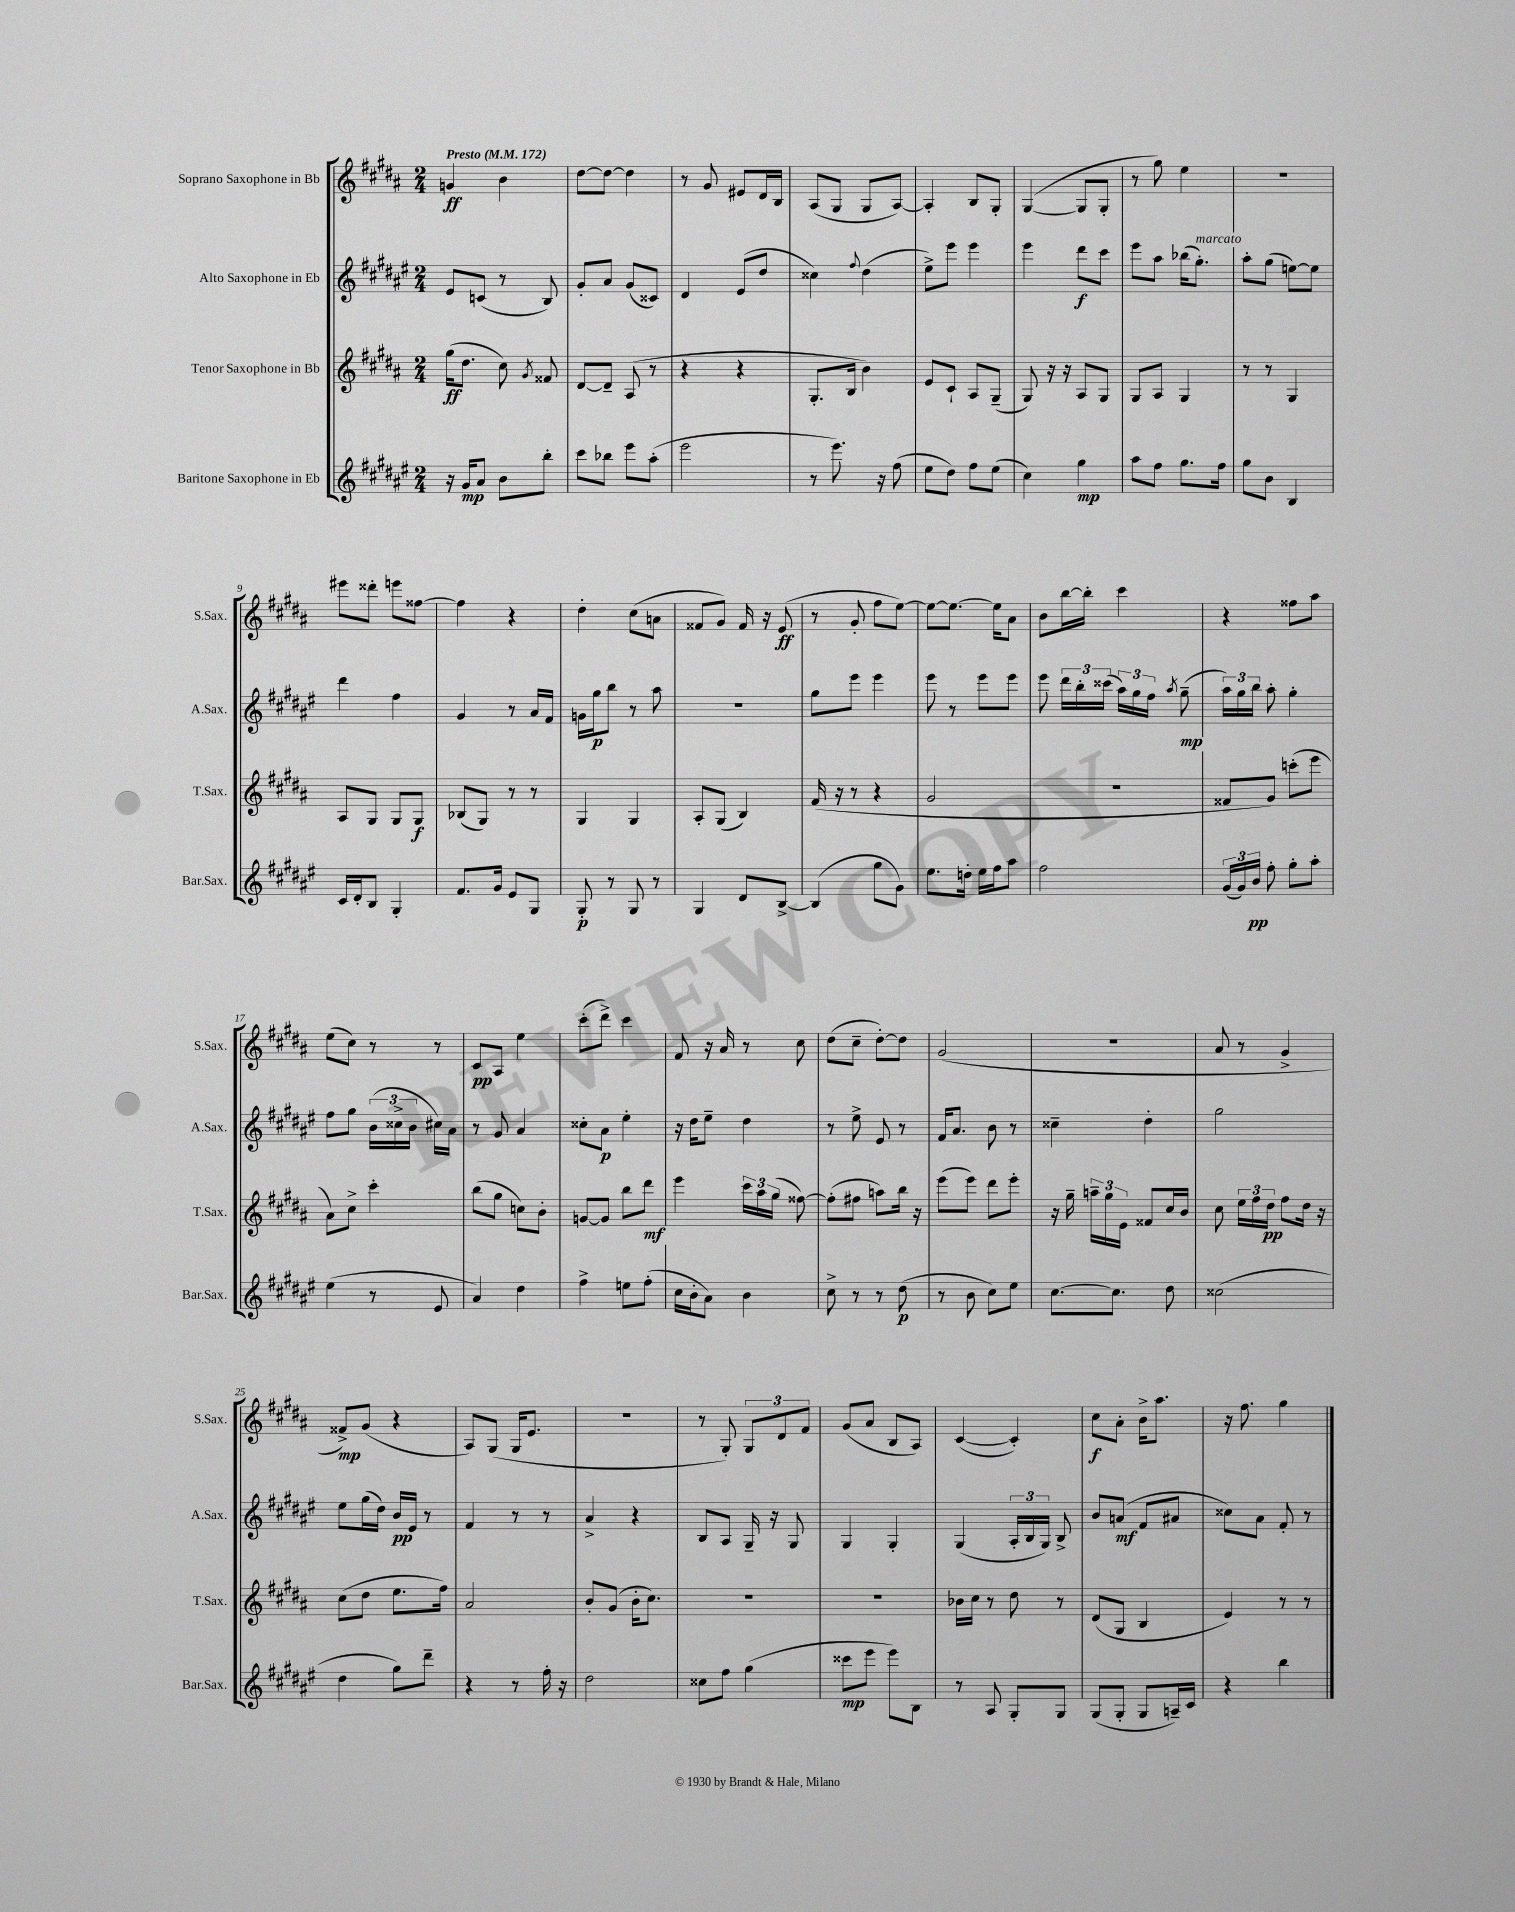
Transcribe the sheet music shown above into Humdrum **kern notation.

**kern	**dynam	**kern	**dynam	**kern	**dynam	**kern	**dynam
*part4	*part4	*part3	*part3	*part2	*part2	*part1	*part1
*staff4	*staff4	*staff3	*staff3	*staff2	*staff2	*staff1	*staff1
*I"Baritone Saxophone in Eb	*	*I"Tenor Saxophone in Bb	*	*I"Alto Saxophone in Eb	*	*I"Soprano Saxophone in Bb	*
*I'Bar.Sax.	*	*I'T.Sax.	*	*I'A.Sax.	*	*I'S.Sax.	*
*clefG2	*	*clefG2	*	*clefG2	*	*clefG2	*
*k[f#c#g#d#a#e#]	*	*k[f#c#g#d#a#]	*	*k[f#c#g#d#a#e#]	*	*k[f#c#g#d#a#]	*
*M2/4	*	*M2/4	*	*M2/4	*	*M2/4	*
*MM172	*	*MM172	*	*MM172	*	*MM172	*
=1	=1	=1	=1	=1	=1	=1	=1
!	!	!	!	!	!	!LO:TX:a:B:t=Presto	!
16r	.	(16gg#\KL	ff	8e#/L	.	4gn/	ff
16g#/KL	mp	8.dd#\J	.	.	.	.	.
8a#/J	.	.	.	(8cn/J	.	.	.
8b\L	.	8cc#\)	.	8r	.	4b\	.
.	.	8qg#/	.	.	.	.	.
8bb'\J	.	8f##X/	.	8B/)	.	.	.
=2	=2	=2	=2	=2	=2	=2	=2
8ccc#\L	.	[8d#/L	.	8g#'/L	.	[8dd#\L	.
8bb-X\J	.	8d#~/J]	.	8a#/J	.	8dd#\J_	.
8eee#\L	.	(8A#/	.	(8g#/L	.	4dd#\]	.
(8aa#'\J	.	8r	.	8c##X/J)	.	.	.
=3	=3	=3	=3	=3	=3	=3	=3
2eee#\	.	4r	.	4d#/	.	8r	.
.	.	.	.	.	.	8g#/	.
.	.	4r	.	(8e#/L	.	8e#X/L	.
.	.	.	.	8dd#/J	.	16d#/L	.
.	.	.	.	.	.	16B/JJ	.
=4	=4	=4	=4	=4	=4	=4	=4
8r	.	8.G#'/L	.	4cc##X\)	.	(8A#/L	.
8.eee#\)	.	.	.	.	.	8G#/J	.
.	.	16B/Jk	.	.	.	.	.
.	.	.	.	8qqff#/	.	.	.
.	.	4b\)	.	(4dd#\	.	8G#/L	.
16r	.	.	.	.	.	.	.
(8ff#\	.	.	.	.	.	[8A#/J)	.
=5	=5	=5	=5	=5	=5	=5	=5
8ee#\L	.	8e/L	.	8ee#^\L)	.	4A#'/]	.
8dd#\J)	.	8c#`/J	.	8eee#\J	.	.	.
8ff#\L	.	8A#/L	.	4eee#\	.	8B/L	.
(8ee#\J	.	(8G#~/J	.	.	.	8G#'/J	.
=6	=6	=6	=6	=6	=6	=6	=6
4cc#\)	.	8G#/)	.	4eee#\	.	([4G#/	.
.	.	16r	.	.	.	.	.
.	.	16r	.	.	.	.	.
4gg#\	mp	8A#/L	.	8ddd#\L	f	8G#/L]	.
.	.	8G#/J	.	8ccc#\J	.	8G#'/J	.
=7	=7	=7	=7	=7	=7	=7	=7
8aa#\L	.	8G#/L	.	8eee#\L	.	8r	.
8ff#\J	.	8A#/J	.	8aa#\J	.	8gg#\)	.
8.gg#\L	.	4G#/	.	(16bb-X\KL	.	4ee\	.
!	!	!	!	!LO:TX:a:i:t=marcato	!	!	!
.	.	.	.	8.gg#'\J)	.	.	.
16ff#\Jk	.	.	.	.	.	.	.
=8	=8	=8	=8	=8	=8	=8	=8
8gg#\L	.	8r	.	8aa#'\L	.	2r	.
8b\J	.	8r	.	(8gg#\J	.	.	.
4B/	.	4G#/	.	[8een\L)	.	.	.
.	.	.	.	8ee\J]	.	.	.
!!LO:LB:g=z
=9	=9	=9	=9	=9	=9	=9	=9
16c#/LL	.	8A#/L	.	4ddd#\	.	8eee#X\L	.
16d#'/J	.	.	.	.	.	.	.
8B/J	.	8G#/J	.	.	.	8ddd##X'\J	.
4G#'/	.	8G#/L	.	4ff#\	.	8eeen\L	.
.	.	8G#/J	f	.	.	[8ff##X\J	.
=10	=10	=10	=10	=10	=10	=10	=10
8.f#/L	.	(8B-X/L	.	4g#/	.	4ff##\]	.
.	.	8G#/J)	.	.	.	.	.
16g#/Jk	.	.	.	.	.	.	.
8e#/L	.	8r	.	8r	.	4r	.
8G#/J	.	8r	.	16a#/LL	.	.	.
.	.	.	.	16f#/JJ	.	.	.
=11	=11	=11	=11	=11	=11	=11	=11
8G#'/	p	4G#/	.	16gn\LL	.	4dd#'\	.
.	.	.	.	16gg#\J	p	.	.
8r	.	.	.	8bb\J	.	.	.
8G#/	.	4G#/	.	8r	.	(8cc#\L	.
8r	.	.	.	8aa#\	.	8an\J	.
=12	=12	=12	=12	=12	=12	=12	=12
4G#/	.	8A#'/L	.	2r	.	8f##X/L	.
.	.	(8G#/J	.	.	.	8g#/J)	.
8d#/L	.	4B/)	.	.	.	16f##/	.
.	.	.	.	.	.	16r	.
[8B^/J	.	.	.	.	.	(8e/	ff
=13	=13	=13	=13	=13	=13	=13	=13
(4B/]	.	(16f#/	.	8gg#\L	.	8r	.
.	.	16r	.	.	.	.	.
.	.	8r	.	8eee#\J	.	8g#'/	.
8gg#\L	.	4r	.	4eee#\	.	8ff#\L	.
8g#\J)	.	.	.	.	.	[8ee\J)	.
=14	=14	=14	=14	=14	=14	=14	=14
8.ee#\L	.	2g#/	.	8eee#\	.	8ee\L_	.
.	.	.	.	8r	.	8.ee\J_	.
16ddn'\Jk	.	.	.	.	.	.	.
16ee#\LL	.	.	.	8eee#\L	.	.	.
16ff#\J	.	.	.	.	.	16ee\KL]	.
8aa#\J	.	.	.	8eee#\J	.	8a#\J	.
=15	=15	=15	=15	=15	=15	=15	=15
2ff#\	.	2r	.	8eee#\	.	8b\L	.
.	.	.	.	24ddd#\LL	.	[16bb\L	.
.	.	.	.	24bb'\	.	.	.
.	.	.	.	.	.	16bb'\JJ]	.
.	.	.	.	(24ccc##X\JJ	.	.	.
.	.	.	.	24aa#\LL)	.	4ccc#\	.
.	.	.	.	24gg#\	.	.	.
.	.	.	.	24ff#\JJ	.	.	.
.	.	.	.	8qaa#/	.	.	.
.	.	.	.	(8gg#~\	mp	.	.
=16	=16	=16	=16	=16	=16	=16	=16
(24g#/LL	.	8f##X/L	.	24aa#\LL)	.	4r	.
24g#/)	.	.	.	24gg#\	.	.	.
24b/JJ	pp	.	.	24bb\JJ	.	.	.
8ff#'\	.	8g#/J)	.	8aa#'\	.	.	.
8gg#'\L	.	(8cccn'\L	.	4gg#'\	.	8ff##X\L	.
8aa#'\J	.	8eee\J	.	.	.	8aa#\J	.
!!LO:LB:g=z
=17	=17	=17	=17	=17	=17	=17	=17
(4ee#\	.	8a#\L)	.	8ff#\L	.	(8ee\L	.
.	.	8cc#^\J	.	8gg#\J	.	8cc#\J)	.
8r	.	4ccc#'\	.	(24b\LL	.	8r	.
.	.	.	.	24cc##X^\	.	.	.
.	.	.	.	24b\JJ	.	.	.
8e#/	.	.	.	16cc#X\LL)	.	8r	.
.	.	.	.	16a#\JJ	.	.	.
=18	=18	=18	=18	=18	=18	=18	=18
4a#/)	.	(8bb\L	.	8r	.	8c#/L	pp
.	.	8gg#\J	.	8g#/	.	8A#/J	.
4dd#\	.	8ccn\L)	.	4a#/	.	4ee\	.
.	.	8b'\J	.	.	.	.	.
=19	=19	=19	=19	=19	=19	=19	=19
4ff#^\	.	[8gn/L	.	8cc##X'\L	.	(8ccc#'\L	.
.	.	8g/J]	.	8a#\J	p	8ddd#^\J)	.
8een\L	.	8bb\L	.	4ee#'\	.	4ccc#\	.
(8ff#'\J	.	8ddd#\J	mf	.	.	.	.
=20	=20	=20	=20	=20	=20	=20	=20
16cc#\LL	.	4eee\	.	16r	.	8f#/	.
16b'\J	.	.	.	16dd#\KL	.	.	.
8a#\J)	.	.	.	8ee#~\J	.	16r	.
.	.	.	.	.	.	16a#/	.
4b\	.	24ccc#\LL	.	4dd#\	.	8r	.
.	.	24aa#\	.	.	.	.	.
.	.	(24gg#\JJ	.	.	.	.	.
.	.	[8ff##X\)	.	.	.	8cc#\	.
=21	=21	=21	=21	=21	=21	=21	=21
8cc#^\	.	(8ff##'\L]	.	8r	.	(8dd#\L	.
8r	.	8ff#X\J	.	8ee#^\	.	8cc#~\J	.
8r	.	8aan\L)	.	8e#/	.	[8dd#'\L)	.
(8dd#\	p	16bb\Jk	.	8r	.	8dd#\J]	.
.	.	16r	.	.	.	.	.
=22	=22	=22	=22	=22	=22	=22	=22
8r	.	(8eee\L	.	16f#/KL	.	(2g#/	.
.	.	.	.	8.a#/J	.	.	.
8b\	.	8eee\J)	.	.	.	.	.
8cc#\L)	.	8ddd#\L	.	8b\	.	.	.
8ee#\J	.	8eee'\J	.	8r	.	.	.
=23	=23	=23	=23	=23	=23	=23	=23
[8.cc#\L	.	16r	.	4cc##X~\	.	2r	.
.	.	16gg#~\	.	.	.	.	.
.	.	24aan~\LL	.	.	.	.	.
.	.	24gg#\	.	.	.	.	.
8.cc#\J]	.	.	.	.	.	.	.
.	.	24e\JJ	.	.	.	.	.
.	.	8f##X/L	.	4dd#'\	.	.	.
8dd#\	.	16cc#/L	.	.	.	.	.
.	.	16b/JJ	.	.	.	.	.
=24	=24	=24	=24	=24	=24	=24	=24
(2cc##X\	.	8cc#\	.	2gg#\	.	8a#/	.
.	.	24ee\LL	.	.	.	8r	.
.	.	24ff#\	.	.	.	.	.
.	.	24dd#\JJ	pp	.	.	.	.
.	.	8ff#\L	.	.	.	4g#^/	.
.	.	16dd#\Jk	.	.	.	.	.
.	.	16r	.	.	.	.	.
!!LO:LB:g=z
=25	=25	=25	=25	=25	=25	=25	=25
4dd#\	.	(8cc#\L	.	8ee#\L	.	8f##X^/L)	mp
.	.	8dd#\J	.	(16gg#\L	.	(8g#/J	.
.	.	.	.	16dd#\JJ)	.	.	.
8gg#\L)	.	8.ee\L	.	16b/LL	pp	4r	.
.	.	.	.	16e#/JJ	.	.	.
8ddd#~\J	.	.	.	8r	.	.	.
.	.	16ff#\Jk)	.	.	.	.	.
=26	=26	=26	=26	=26	=26	=26	=26
4r	.	2a#/	.	4f#/	.	8A#/L)	.
.	.	.	.	.	.	(8G#/J	.
8r	.	.	.	8r	.	16G#/KL	.
.	.	.	.	.	.	8.e/J	.
16ff#'\	.	.	.	8r	.	.	.
16r	.	.	.	.	.	.	.
=27	=27	=27	=27	=27	=27	=27	=27
2dd#\	.	8b'/L	.	4a#^/	.	2r	.
.	.	(8g#/J	.	.	.	.	.
.	.	16b'\KL	.	4r	.	.	.
.	.	8.cc#\J)	.	.	.	.	.
=28	=28	=28	=28	=28	=28	=28	=28
8cc##X\L	.	2r	.	8B/L	.	8r	.
8ff#\J	.	.	.	8A#/J	.	8G#'/)	.
(4gg#\	.	.	.	16G#~/	.	12G#/L	.
.	.	.	.	16r	.	.	.
.	.	.	.	.	.	12d#/	.
.	.	.	.	8G#/	.	.	.
.	.	.	.	.	.	12f#/J	.
=29	=29	=29	=29	=29	=29	=29	=29
8ccc##X\L	mp	2r	.	4G#/	.	(8g#/L	.
8eee#\J	.	.	.	.	.	8a#/J	.
8eee#\L)	.	.	.	4G#'/	.	8B/L	.
8B\J	.	.	.	.	.	8A#/J)	.
=30	=30	=30	=30	=30	=30	=30	=30
8r	.	16b-X\LL	.	(4G#/	.	([4c#/	.
.	.	16cc#\JJ	.	.	.	.	.
8A#/	.	8r	.	.	.	.	.
8G#'/L	.	8dd#\	.	24A#'/LL	.	4c#'/])	.
.	.	.	.	24B/	.	.	.
.	.	.	.	24G#/JJ)	.	.	.
8G#/J	.	8r	.	8B^/	.	.	.
=31	=31	=31	=31	=31	=31	=31	=31
(8G#/L	.	(8d#/L	.	8b/L	.	8cc#\L	f
8G#'/J	.	8G#/J	.	(8an/J	mf	8a#'\J	.
8G#/L	.	4B/	.	8f#/L	.	16b^\KL	.
.	.	.	.	.	.	8.aa#\J	.
16An~/L)	.	.	.	8a#X/J	.	.	.
16c#/JJ	.	.	.	.	.	.	.
=32	=32	=32	=32	=32	=32	=32	=32
4r	.	4e/)	.	8cc##X\L)	.	16r	.
.	.	.	.	.	.	8.ff#\	.
.	.	.	.	8a#\J	.	.	.
4bb\	.	8r	.	8f#'/	.	4gg#\	.
.	.	8r	.	8r	.	.	.
==	==	==	==	==	==	==	==
*-	*-	*-	*-	*-	*-	*-	*-
